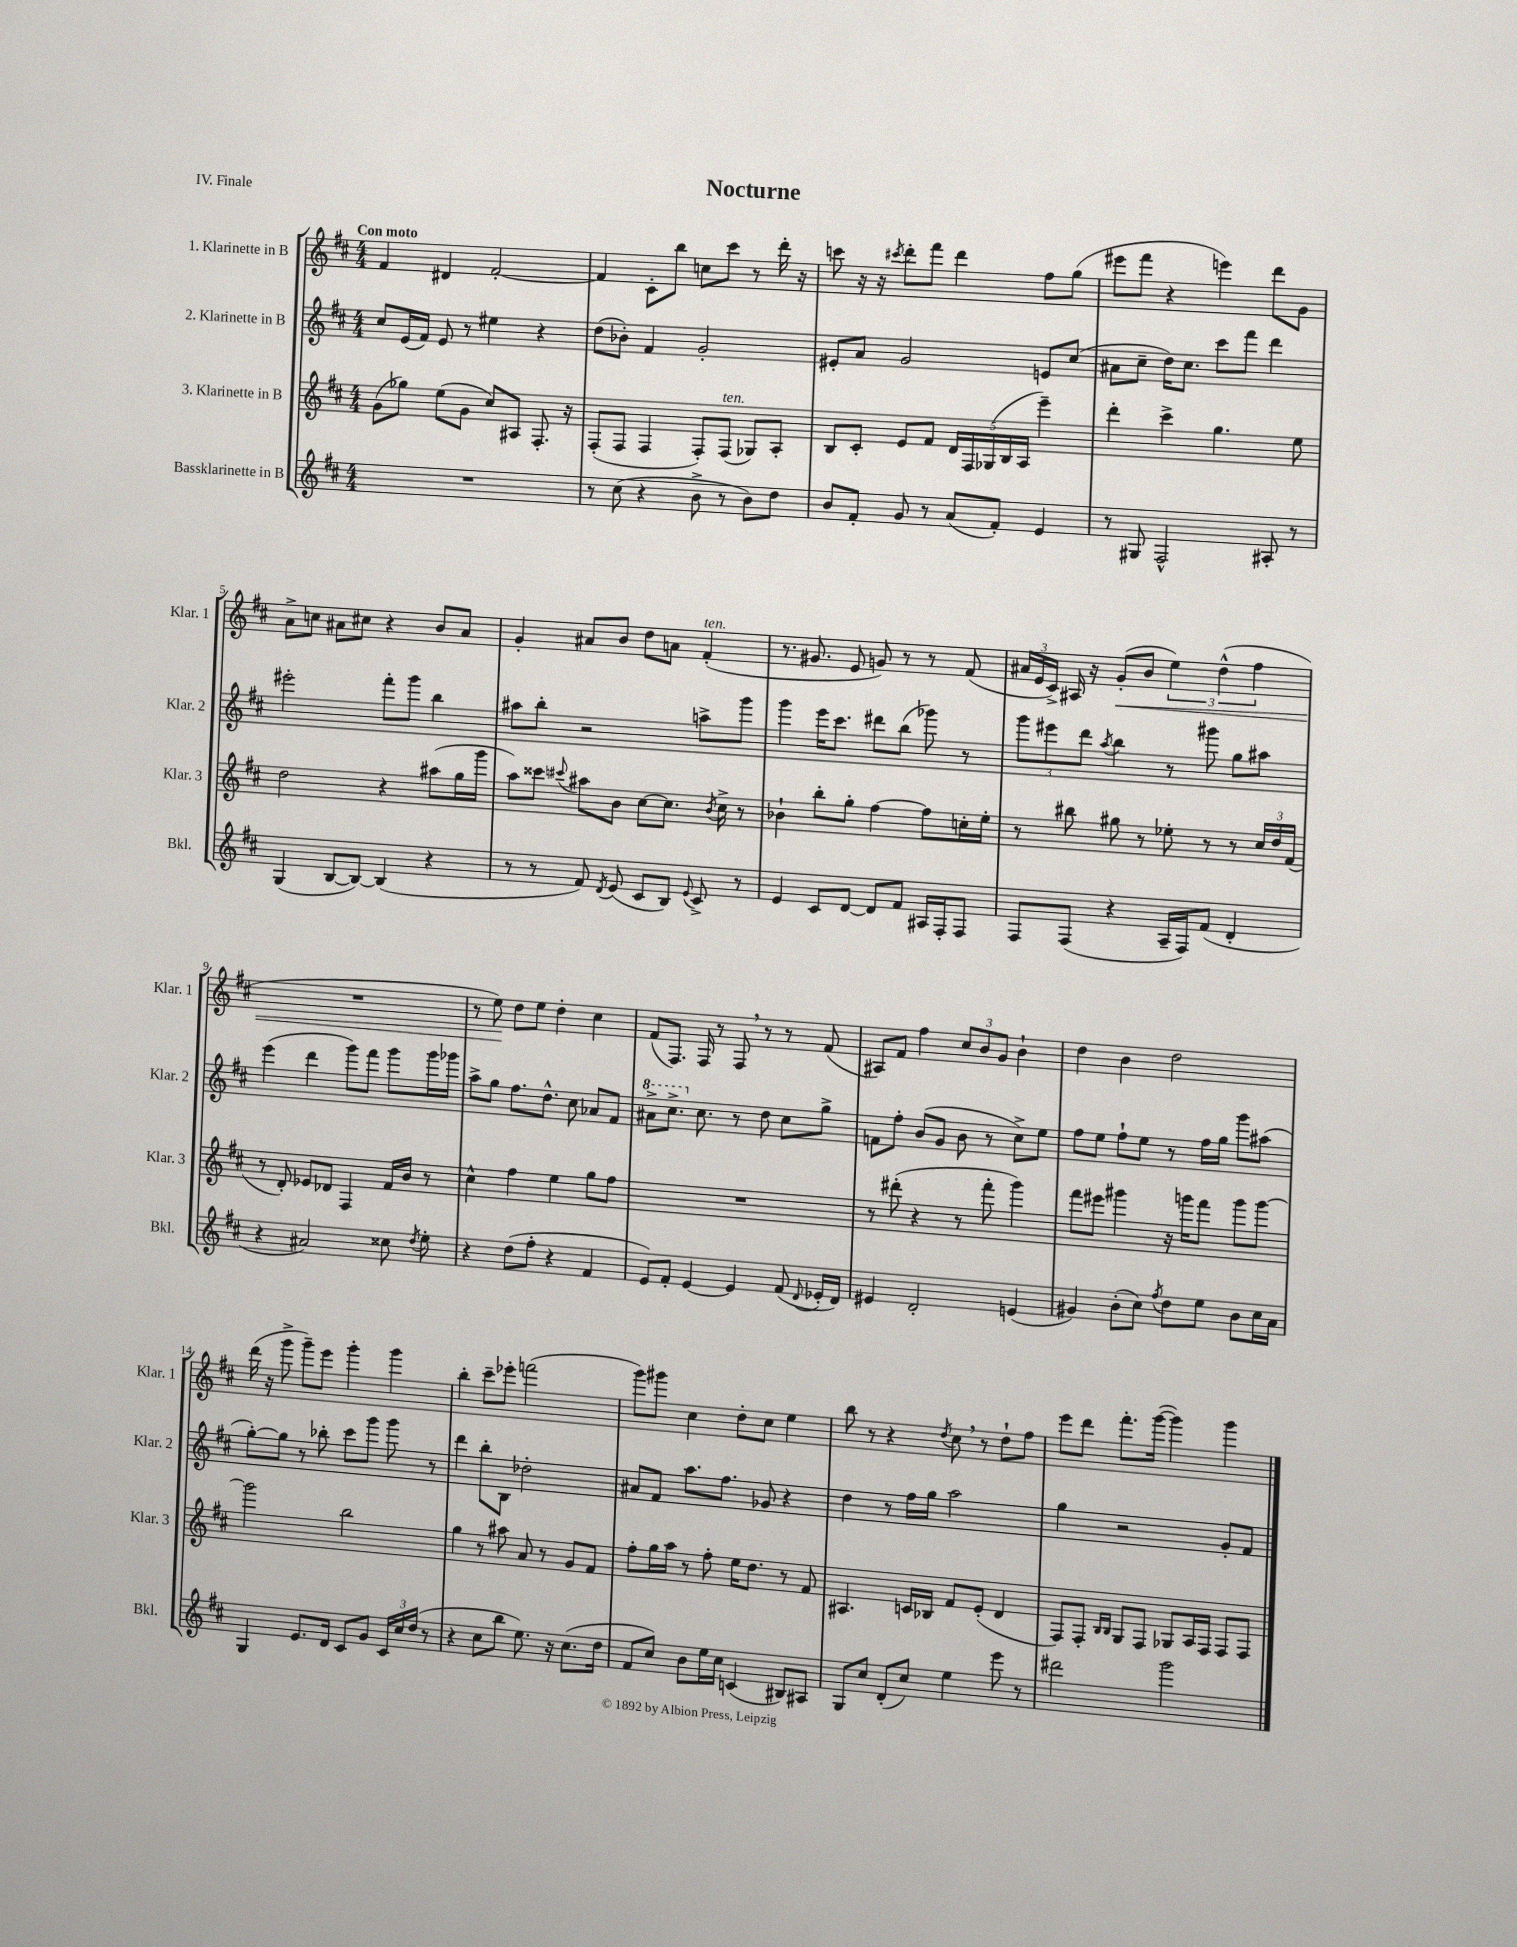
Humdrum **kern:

**kern	**kern	**kern	**kern	**dynam
*part4	*part3	*part2	*part1	*part1
*staff4	*staff3	*staff2	*staff1	*staff1
*I"Bassklarinette in B	*I"3. Klarinette in B	*I"2. Klarinette in B	*I"1. Klarinette in B	*
*I'Bkl.	*I'Klar. 3	*I'Klar. 2	*I'Klar. 1	*
*clefG2	*clefG2	*clefG2	*clefG2	*
*k[f#c#]	*k[f#c#]	*k[f#c#]	*k[f#c#]	*
*M4/4	*M4/4	*M4/4	*M4/4	*
=1	=1	=1	=1	=1
!	!	!	!LO:TX:a:B:t=Con moto	!
1r	(8g\L	8cc#/L	4f#/	.
.	8gg-X\J)	(16e/L	.	.
.	.	16f#/JJ)	.	.
.	(8ee\L	8e/	4d#X/	.
.	8g\J	8r	.	.
.	8cc#/L)	4ee#X\	[2f#'/	.
.	8A#X/J	.	.	.
.	8.F#'/	4r	.	.
.	16r	.	.	.
=2	=2	=2	=2	=2
8r	(8F#'/L	(8dd\L	4f#/]	.
(8cc#\	8F#/J	8b-X'\J)	.	.
4r	4F#/	4f#/	8c#'\L	.
.	.	.	8bb\J	.
8b^\	8F#'/L)	2g'/	8ccn\L	.
!	!LO:TX:a:i:t=ten.	!	!	!
8r	(8F#/J	.	8ccc#\J	.
8b\L)	8G-X/L)	.	8r	.
8dd\J	8A'/J	.	16ddd'\	.
.	.	.	16r	.
=3	=3	=3	=3	=3
8b/L	8B/L	8e#X'/L	8cccn\	.
8f#'/J	8c#'/J	8a/J	16r	.
.	.	.	16r	.
.	.	.	8qccc#X/	.
8g/	8e/L	2g/	8ddd'\L	.
8r	8f#/J	.	8fff#\J	.
(8a/L	20d/LL	.	4ddd\	.
.	20F#/	.	.	.
.	(20G-X/	.	.	.
8f#'/J)	.	.	.	.
.	20B/	.	.	.
.	20A/JJ	.	.	.
4e/	4eee~\)	8en/L	8ff#\L	.
.	.	(8cc#/J	(8gg\J	.
=4	=4	=4	=4	=4
8r	4ddd'\	8a#X\L	8eee#X\L	.
8G#X/	.	8cc#~\J	8fff#\J	.
2F#^^/	4ccc#^\	16dd\KL)	4r	.
.	.	8.cc#\J	.	.
.	4.gg\	8ccc#\L	4eeen\)	.
.	.	8fff#\J	.	.
8A#X'/	.	4ddd\	8ddd\L	.
8r	8ee\	.	8g\J	.
!!LO:LB:g=z
=5	=5	=5	=5	=5
(4G/	2dd\	2eee#X'\	8a^\L	.
.	.	.	8ccn\J	.
[8B/L	.	.	8a#X\L	.
8B/J_)	.	.	8cc#X\J	.
(4B/]	4r	8fff#'\L	4r	.
.	.	8ggg\J	.	.
4r	(8aa#X\L	4bb\	8b/L	.
.	16gg\L	.	8a#/J	.
.	16ggg\JJ	.	.	.
=6	=6	=6	=6	=6
8r	8aa\L)	8aa#X\L	4g'/	.
8r	8ccc##X\J	8bb'\J	.	.
.	8qqccc#X/	.	.	.
8f#/)	8aa#X\L	2r	8a#X/L	.
8qd/	.	.	.	.
(8e/	8b\J	.	8b/J	.
8c#/L	[8cc#\L	.	8dd\L	.
8B/J)	8.cc#\J]	.	8an\J	.
8qqe/	.	.	.	.
!	!	!	!LO:TX:a:i:t=ten.	!
8c#^/	.	8aan^\L	(4f#'/	.
.	8qb/	.	.	.
.	16cc#^\	.	.	.
8r	8r	8ggg\J	.	.
=7	=7	=7	=7	=7
4e/	4b-X`\	4ggg\	8.r	.
.	.	.	8.g#X/	.
8c#/L	8bb'\L	16eee\KL	.	.
.	.	8.ccc#\J	.	.
[8d/J	8gg'\J	.	8e/	.
8d/L]	[4ff#\	8ddd#X\L	8gn/)	.
8f#/J	.	(8bb\J	8r	.
16A#X/LL	8ff#\L]	8ggg-X\)	8r	.
16F#'/J	.	.	.	.
8F#/J	16ccn'\L	8r	(8f#/	.
.	16ee'\JJ	.	.	.
=8	=8	=8	=8	=8
8F#/L	8r	12ggg\L	24a#X/LL	.
.	.	.	24e/	.
.	.	12eee#X\	24c#^/JJ)	.
(8F#/J	8bb#X\	.	16A#X/	.
.	.	12ddd\J	.	.
.	.	.	16r	.
.	.	8qaa/	.	.
!	!	!	!	!LO:HP:b
4r	8gg#X\	4bb\	(8g'/L	<
.	8r	.	8b/J	.
16A~/LL	8ee-X'\	8r	6ee\)	.
16F#/J)	.	.	.	.
(8f#/J	8r	8ggg#X\	.	.
.	.	.	(6dd^^\	.
4d'/	8r	8gg\L	.	.
.	.	.	6ff#\	.
.	24cc#/LL	8aa#X\J	.	.
.	24dd/	.	.	.
.	(24f#/JJ	.	.	.
!!LO:LB:g=z
=9	=9	=9	=9	=9
4r	8r	(4eee\	1r	.
.	8d'/)	.	.	.
2a#X/)	8e-X/L	4ddd\	.	.
.	8d-X/J	.	.	.
.	4F#/	8ggg\L)	.	.
.	.	8fff#\J	.	.
8cc##X\	16f#/LL	8ggg\L	.	.
.	16b/JJ	.	.	.
8qdd/	.	.	.	.
8ee'\	8r	16ggg\L	.	.
.	.	16ggg-X\JJ	.	.
=10	=10	=10	=10	=10
4r	4cc#^^\	8aa^\L	8r	.
.	.	8gg\J	8ee\)	.
(8dd\L	4ff#\	8.ff#\L	8dd\L	[
8ff#'\J	.	.	8ee\J	.
.	.	8.dd^^\J	.	.
4r	4ee\	.	4dd'\	.
.	.	8cc#\	.	.
4f#/	8gg\L	8a-X/L	4cc#\	.
.	8ff#\J	8f#/J	.	.
=11	=11	=11	=11	=11
*	*	*8va	*	*
8e/L)	1r	8aa#X^\L	(8f#/L	.
8f#'/J	.	8.ccc#^\J	8.F#/J)	.
[4e/	.	.	.	.
*	*	*X8va	*	*
.	.	8.cc#\	16F#/	.
.	.	.	8r	.
4e/]	.	8r	8F#,/	.
.	.	8dd\	8r	.
(8f#/	.	8cc#\L	8r	.
8qqd/	.	.	.	.
16e-X'/LL	.	8gg^\J	(8f#/	.
16d/JJ)	.	.	.	.
=12	=12	=12	=12	=12
4e#X/	8r	8fn\L	8A#X/L)	.
.	(8ddd#X'\	8ff#'\J	8f#/J	.
2d'/	4r	(8b/L	4ff#\	.
.	.	8g/J	.	.
.	8r	8b\	12cc#/L	.
.	.	.	12b/	.
.	8fff#'\	8r	.	.
.	.	.	12g/J	.
(4en/	4ggg\)	8cc#^\L)	4b`\	.
.	.	8ee\J	.	.
=13	=13	=13	=13	=13
4g#X/)	8fff#\L	8ff#\L	4dd\	.
.	8eee#X\J	8ee\J	.	.
(8b'\L	4ggg#X\	8ff#`\L	4b\	.
8cc#\J)	.	8ee\J	.	.
8qff#/	.	.	.	.
8dd\L	16r	8r	2dd\	.
.	16gggn\KL	.	.	.
8ee\J	8fff#\J	16ff#\LL	.	.
.	.	16gg\JJ	.	.
8b\L	8ggg\L	8ggg\L	.	.
16cc#\L	[8ggg\J	(8aa#X\J	.	.
16a\JJ	.	.	.	.
!!LO:LB:g=z
=14	=14	=14	=14	=14
4G/	2ggg\]	[8gg'\L)	(16ddd\	.
.	.	.	16r	.
.	.	8gg\J]	8ggg^\	.
8.e/L	.	8r	8ggg~\L)	.
.	.	8bb-X'\	8eee\J	.
16d/Jk	.	.	.	.
8c#/L	2bb\	8ccc#\L	4ggg'\	.
8g/J	.	8ggg\J	.	.
24c#/LL	.	8ggg\	4ggg\	.
24cc#/	.	.	.	.
(24dd/JJ	.	.	.	.
8r	.	8r	.	.
=15	=15	=15	=15	=15
4r	4gg\	4ddd\	4bb'\	.
8cc#\L	8r	8bb'\L	8ccc#~\L	.
8bb\J	8aa#X\	8B\J	8eee-X'\J	.
8.ee\)	8a/	2dd-X'\	(2fffn\	.
.	8r	.	.	.
16r	.	.	.	.
(8.cc#\L	8g/L	.	.	.
.	8f#/J	.	.	.
16dd\Jk	.	.	.	.
=16	=16	=16	=16	=16
8f#/L	8ff#'\L	8a#X/L	8ggg\L)	.
8cc#/J)	16gg\L	8f#/J	8ggg#X\J	.
.	16aa\JJ	.	.	.
8b\L	8r	8.aa\L	4cc#\	.
16ee\L	8ff#'\	.	.	.
16cc#\JJ	.	8.ff#\J	.	.
(4cn/	16ee\KL	.	8dd'\L	.
.	8.dd\J	.	.	.
.	.	8g-X/	8cc#\J	.
8B#X/L)	8r	4r	4ee\	.
8A#X/J	8f#/	.	.	.
=17	=17	=17	=17	=17
8G/L	4.A#X/	4dd\	8bb\	.
8cc#/J	.	.	8r	.
(8d'/L	.	8r	4r	.
8cc#/J)	16cn/LL	16ff#\LL	.	.
.	16B-X/JJ	16gg\JJ	.	.
.	.	.	8qdd/	.
4ee\	8f#/L	2aa\	8cc#,\	.
.	(8e'/J	.	8r	.
8eee\	4d/	.	8dd`\L	.
8r	.	.	8ff#\J	.
=18	=18	=18	=18	=18
2ddd#X\	8F#/L)	4gg\	8eee\L	.
.	8F#'/J	.	8ddd\J	.
.	16qqB/LL	.	.	.
.	16qqB/JJ	.	.	.
.	8G/L	2r	8.fff#'\L	.
.	8F#/J	.	.	.
.	.	.	([16ggg\Jk	.
2ggg\	8G-X/L	.	4ggg\])	.
.	16A/L	.	.	.
.	16F#/JJ	.	.	.
.	8F#/L	8g'/L	4ggg\	.
.	8F#/J	8f#/J	.	.
==	==	==	==	==
*-	*-	*-	*-	*-
